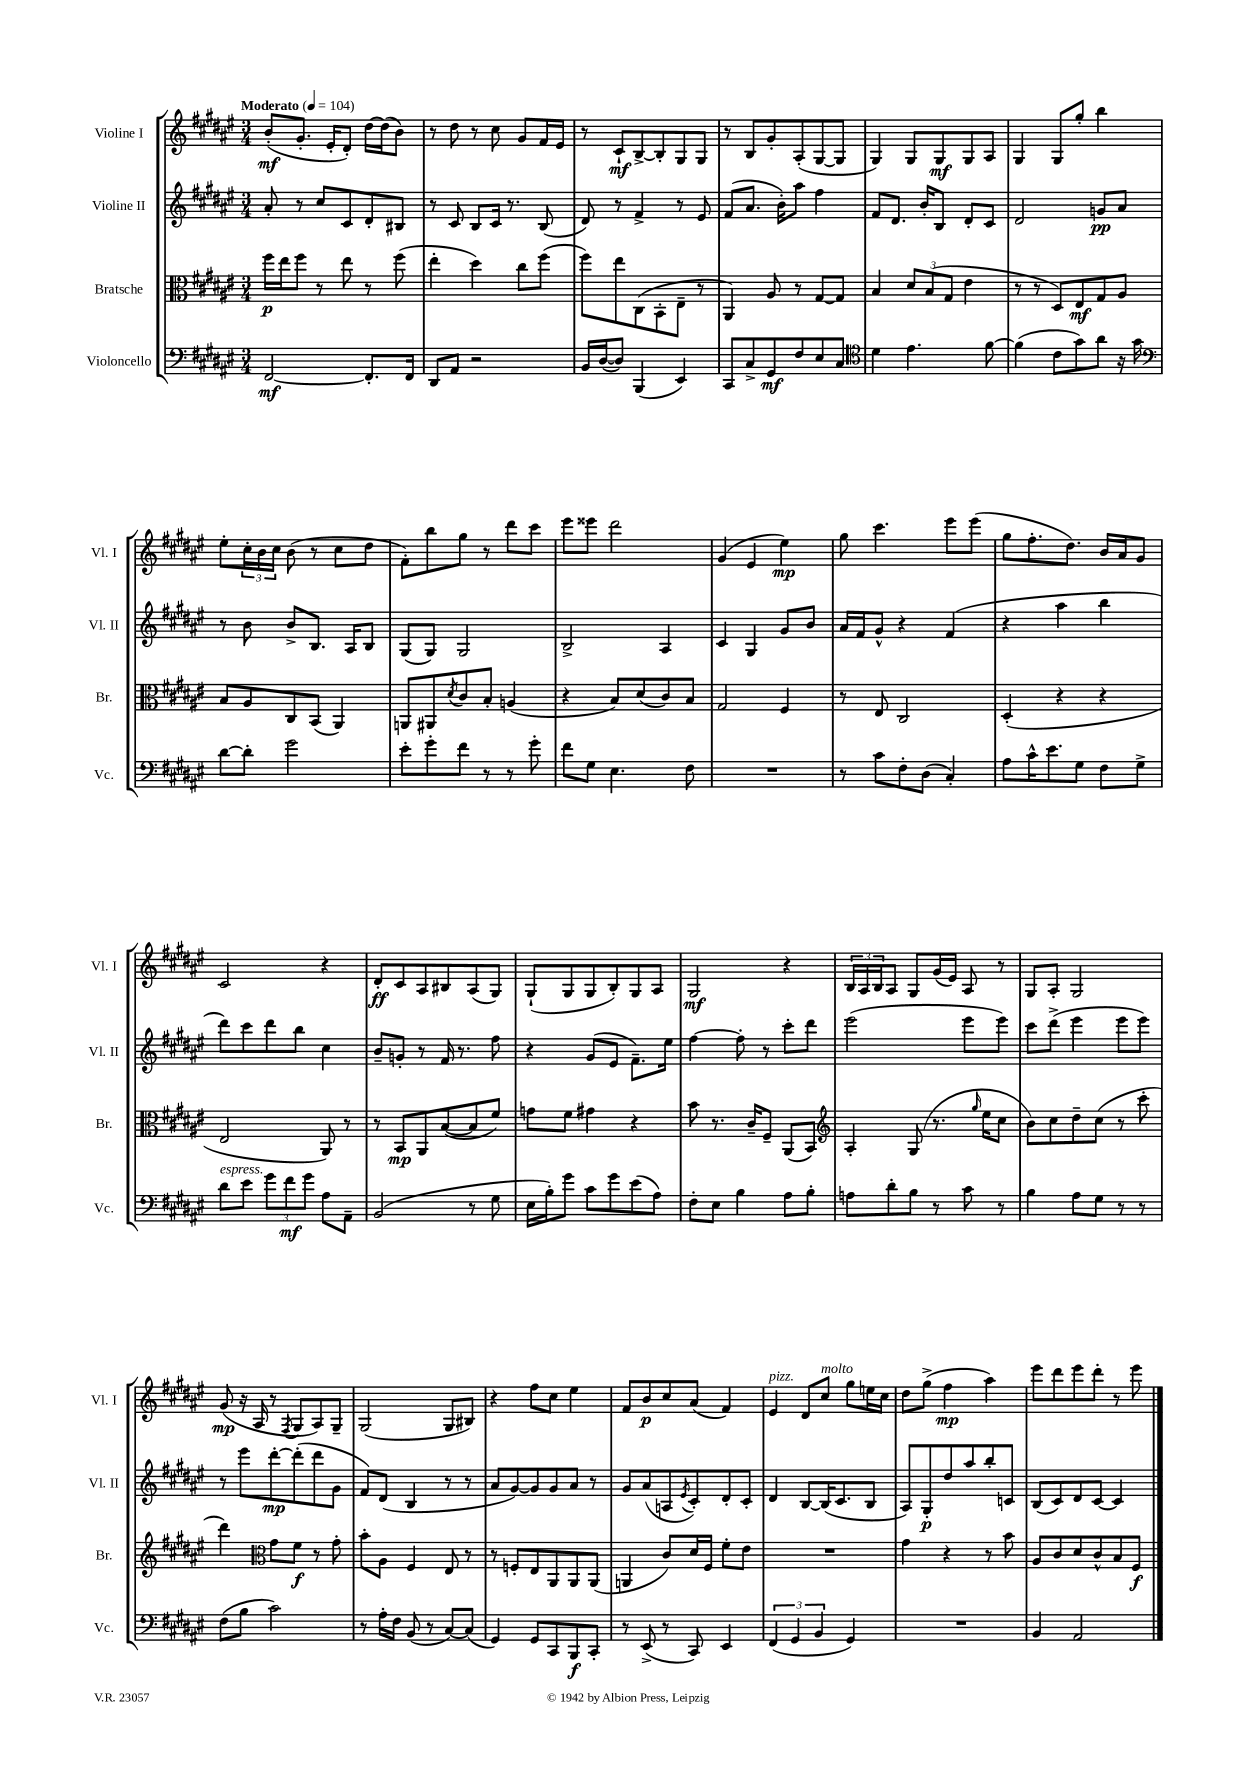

**kern	**kern	**kern	**kern
*staff4	*staff3	*staff2	*staff1
*clefF4	*clefC3	*clefG2	*clefG2
*k[f#c#g#d#a#e#]	*k[f#c#g#d#a#e#]	*k[f#c#g#d#a#e#]	*k[f#c#g#d#a#e#]
*M3/4	*M3/4	*M3/4	*M3/4
*MM104	*MM104	*MM104	*MM104
[2FF#/	16ff#\LL	8a#'/	(8b'/L
.	16ee#\J	.	.
.	8ff#\J	8r	8.g#'/J
.	8r	8cc#/L	.
.	.	.	16e#'/LK
.	8ee#\	8c#/	8d#'/J)
8.FF#'/]L	8r	8d#'/	[16dd#\LL
.	.	.	(16dd#\]J
.	(8ff#\	8B#/J	8b\J)
16FF#/Jk	.	.	.
=	=	=	=
8DD#/L	4ee#'\	8r	8r
8AA#/J	.	8c#/	8dd#\
2r	4dd#\)	8B/L	8r
.	.	16c#/Jk	8cc#\
.	.	8.r	.
.	8cc#\L	.	8g#/L
.	(8ff#\J	(8B/	16f#/L
.	.	.	16e#/JJ
=	=	=	=
16BB/LL	8ff#\L)	8d#/)	8r
([16D#/J	.	.	.
8D#/]J)	8ee#\	8r	8c#`/L
(4BBB/	(8C#\	4f#^/	[8B^/
.	8BB'\	.	8B'/]
4EE#/)	8E#~\J	8r	8G#/
.	8r	8e#/	8G#/J
=	=	=	=
8CC#/L	4AA#/)	(8f#/L	8r
8C#^/	.	8.a#/J	8B/L
8GG#/	8A#/	.	8g#'/
.	.	16b'\LK)	.
8F#/	8r	8aa#\J	(8A#'/
8E#/	[8G#/L	4ff#\	[8G#/
8C#/J	8G#/]J	.	8G#/]J
=	=	=	=
*clefC4	*	*	*
4d#\	4B/	8f#/L	4G#/)
.	.	8.d#/J	.
4.e#\	12d#/L	.	8G#/L
.	.	16b'/LK	.
.	(12B/	.	.
.	.	8B/J	8G#/
.	12G#/J	.	.
.	4e#\	8d#'/L	8G#/
[8f#\	.	8c#/J	8A#/J
=	=	=	=
(4f#\]	8r	2d#/	4G#/
.	8r	.	.
8c#\L	8D#/L)	.	8G#/L
8g#\)	8E#/	.	8gg#'/J
8a#\J	8G#/	8g/L	4bb\
16r	8A#/J	8a#/J	.
16g#\	.	.	.
=	=	=	=
*clefF4	*	*	*
[8d#\L	8B/L	8r	8ee#'\L
8d#'\]J	8A#/	8b\	24cc#'\L
.	.	.	24b\
.	.	.	24cc#\JJ
2g#\	8C#/	8b^/L	(8b\
.	(8BB/J	8.B/J	8r
.	4AA#/)	.	8cc#\L
.	.	16A#/LK	.
.	.	8B/J	8dd#\J
=	=	=	=
8e#'\L	8AA/L	(8G#/L	8f#'\L)
8g#'\	8AA#/	8G#/J)	8bb\
.	8qd#/	.	.
8f#\J	8c#/	2G#/	8gg#\J
8r	8B'/J	.	8r
8r	(4A/	.	8ddd#\L
8g#'\	.	.	8ccc#\J
=	=	=	=
8f#\L	4r	2B^/	8eee#\L
8G#\J	.	.	8eee##\J
4.E#\	8B/L)	.	2ddd#\
.	(8d#/	.	.
.	8c#/)	4A#/	.
8F#\	8B/J	.	.
=	=	=	=
2.r	2G#/	4c#/	(4g#/
.	.	4G#/	4e#/
.	4F#/	8g#/L	4ee#\)
.	.	8b/J	.
=	=	=	=
8r	8r	16a#/LL	8gg#\
.	.	16f#/J	.
8c#\L	8E#/	8g#^^/J	4.ccc#\
8F#'\	2C#/	4r	.
(8D#\J	.	.	.
4C#'/)	.	(4f#/	8eee#\L
.	.	.	(8eee#\J
=	=	=	=
8A#\L	(4D#'/	4r	8gg#\L
16c#^^\K	.	.	8.ff#'\
8.e#\	.	.	.
.	4r	4aa#\	.
.	.	.	8.dd#\J)
8G#\J	.	.	.
8F#\L	4r	4bb\	16b/LL
.	.	.	16a#/J
8G#^\J	.	.	8g#/J
=	=	=	=
8d#\L	2E#/	8ddd#\L)	2c#/
8e#\J	.	8ccc#\	.
12g#\L	.	8ddd#\	.
12f#\	.	.	.
.	.	8bb\J	.
12g#\J	.	.	.
8A#\L	8AA#/)	4cc#\	4r
8AA#~\J	8r	.	.
=	=	=	=
(2BB/	8r	8b~/L	8d#'/L
.	8BB/L	8g'/J	8c#/
.	8AA#/	8r	8A#/
.	([8B/	16f#/	8B#/
.	.	8.r	.
8r	8B/]	.	(8A#/
8G#\	8f#/J)	8ff#\	8G#/J)
=	=	=	=
16E#\LL	8g\L	4r	(8G#`/L
16B'\J)	.	.	.
8g#\J	8f#\J	.	8G#/
8c#\L	4g#\	(8g#/L	8G#/
8g#\	.	8e#/J	8B'/)
(8e#\	4r	8.f#~\L)	8G#/
8A#\J)	.	.	8A#/J
.	.	16ee#\Jk	.
=	=	=	=
8F#'\L	8b\	[4ff#\	2G#/
8E#\J	8.r	.	.
4B\	.	8ff#'\]	.
.	16c#~/LK	.	.
.	8F#~/J	8r	.
8A#\L	(8AA#/L	8ccc#'\L	4r
8B'\J	8BB/J)	8ddd#\J	.
=	=	=	=
*	*clefG2	*	*
8A\L	4A#'/	(2eee#\	24B/LL
.	.	.	24A#/
.	.	.	24B/J
8d#'\	.	.	8A#/J
8B\J	(8G#/	.	8G#/L
8r	8.r	.	(16g#/L
.	.	.	16e#/JJ)
8c#\	.	8eee#\L	8A#/
.	16qqgg#/	.	.
.	16ee#\LK	.	.
8r	8cc#\J	8eee#\J)	8r
=	=	=	=
4B\	8b\L)	8ccc#\L	8G#/L
.	8cc#\	(8ddd#^\J	8A#'/J
8A#\L	8dd#~\	4eee#\	2G#/
8G#\J	(8cc#\J	.	.
8r	8r	8eee#\L	.
8r	8ccc#'\	8eee#\J)	.
=	=	=	=
(8F#\L	4ddd#\)	8r	(8g#/
8B\J	.	8eee#\L	16r
.	.	.	16A#/
*	*clefC3	*	*
2c#\)	8g#\L	[8ddd#'\	8r
.	.	.	8qF#/
.	8f#\J	(8ddd#'\]	8G#/L
.	8r	8ddd#\	8A#/)
.	8g#'\	8g#\J	8G#~/J
=	=	=	=
8r	8b'\L	8f#/L)	(2G#/
16A#'\LL	8A#\J	(8d#/J	.
16F#\JJ	.	.	.
(8BB/	4F#/	4B/	.
8r	.	.	.
[8C#/L)	8E#/	8r	8G#/L
(8C#/]J	8r	8r	8B#/J)
=	=	=	=
4GG#/)	8r	8a#/L	4r
.	8F'/L	[8g#/)	.
8GG#/L	8E#/	8g#/]	8ff#\L
8CC#/	8AA#/	8g#/	8cc#\J
8BBB/	8AA#/	8a#/J	4ee#\
8CC#'/J	(8AA#/J	8r	.
=	=	=	=
8r	4AA/	8g#/L	8f#/L
(8EE#^/	.	(8a#/	8b/
8r	8c#/L)	8A/	8cc#/
.	.	8qe#/	.
8CC#/)	16d#/L	8c#'/)	(8a#/J
.	16F#/JJ	.	.
4EE#/	8f#'\L	8d#'/	4f#/)
.	8e#\J	8c#'/J	.
=	=	=	=
(6FF#/	2.r	4d#/	4e#/
6GG#/	.	.	.
.	.	[8B/L	8d#/L
6BB/	.	.	.
.	.	(16B/]K	8cc#/J
.	.	8.c#/	.
4GG#/)	.	.	8gg#\L
.	.	8B/J	16ee\L
.	.	.	16cc#\JJ
=	=	=	=
2.r	4g#\	8A#/L)	8dd#\L
.	.	8G#'/	(8gg#^\J
.	4r	8dd#/	4ff#\
.	.	8aa#/	.
.	8r	8bb'/	4aa#\)
.	8b\	8c/J	.
=	=	=	=
4BB/	8A#/L	(8B/L	8eee#\L
.	8c#/	8c#/)	8ddd#\
2AA#/	8d#/	8d#/	8eee#\
.	8c#^^/	[8c#/J	8ddd#'\J
.	8B/	4c#/]	8r
.	8F#/J	.	8eee#\
==	==	==	==
*-	*-	*-	*-
